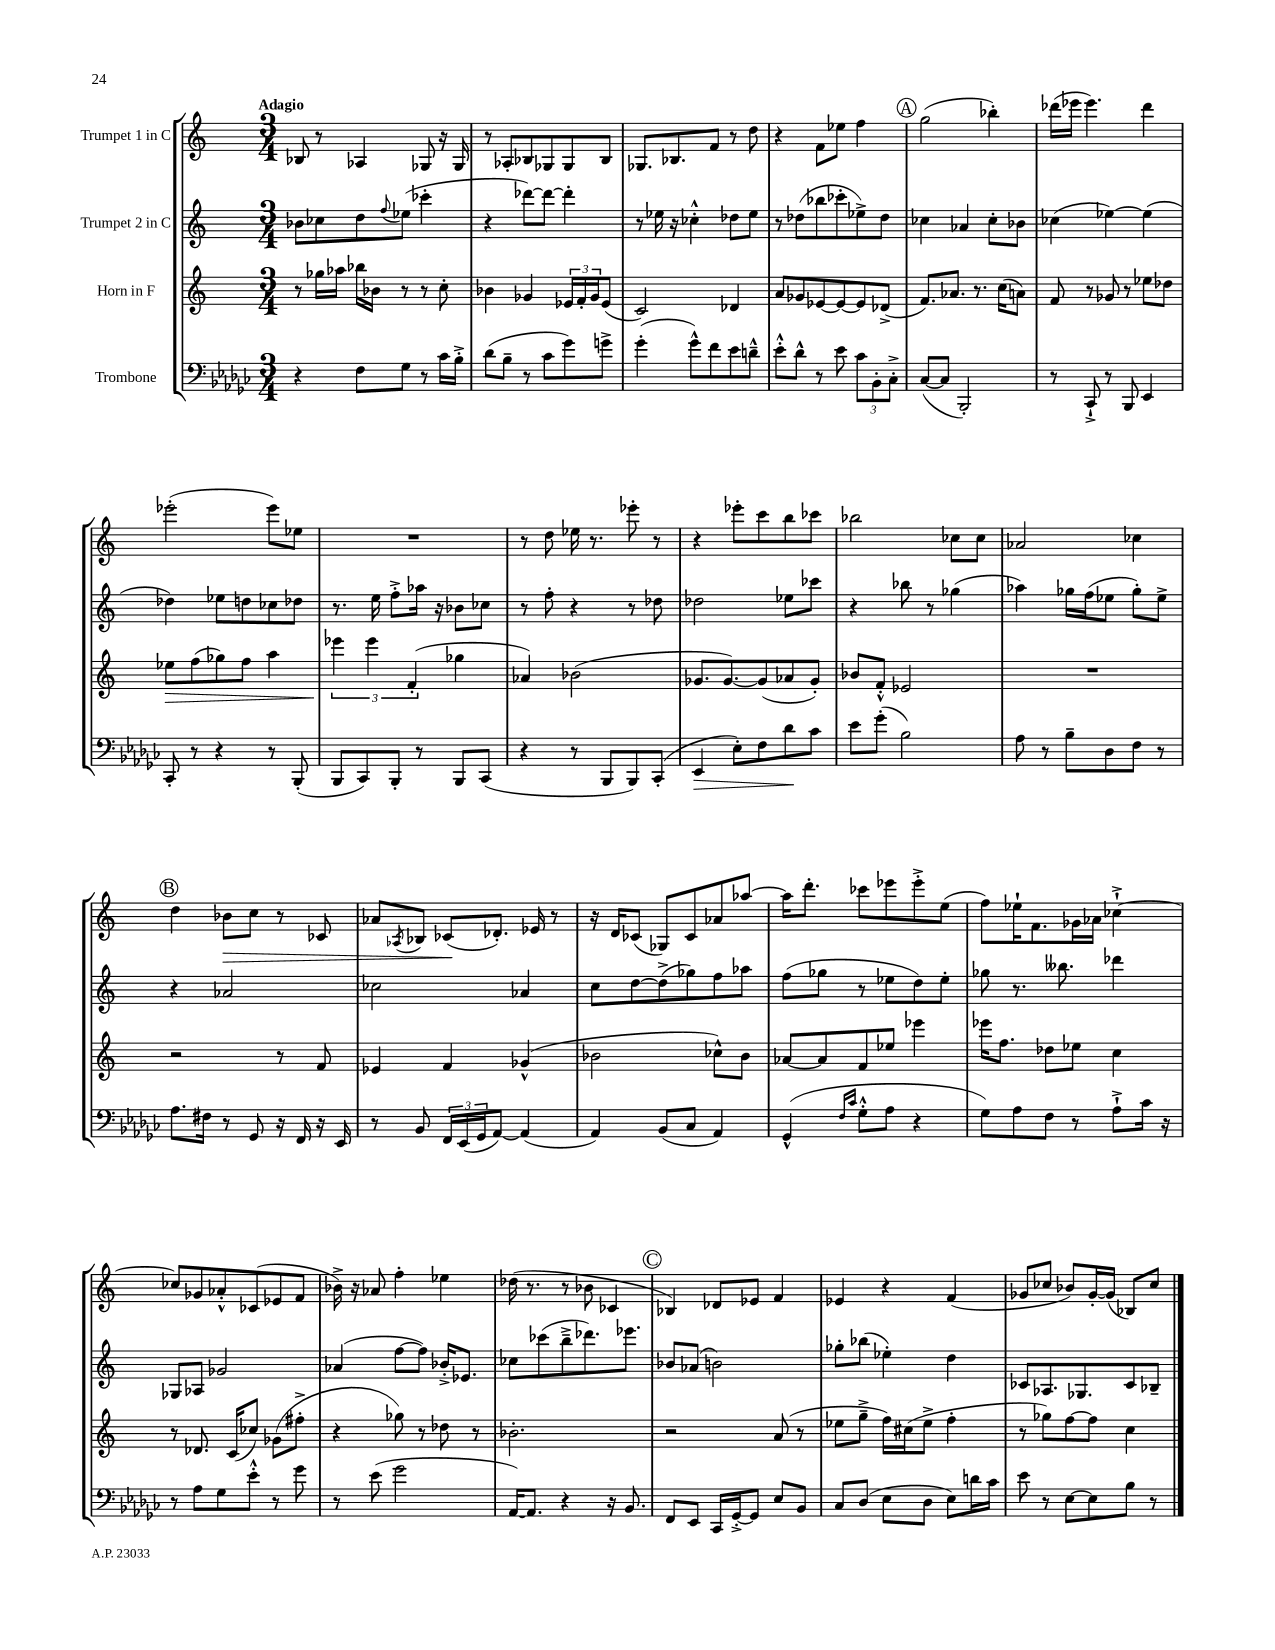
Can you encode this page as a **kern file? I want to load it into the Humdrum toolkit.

**kern	**kern	**kern	**kern
*staff4	*staff3	*staff2	*staff1
*clefF4	*clefG2	*clefG2	*clefG2
*k[b-e-a-d-g-c-]	*k[]	*k[]	*k[]
*M3/4	*M3/4	*M3/4	*M3/4
4r	8r	8b-	8B-
.	16gg-	8cc-	8r
.	16aa-	.	.
8F	16bb-	8dd	4A-
.	16b-	.	.
.	.	8qqff	.
8G-	8r	(8ee-	.
8r	8r	4ccc-'	8G-
16c-	8cc'	.	16r
16B-'^	.	.	16G-
=	=	=	=
(8d-	4b-	4r	8r
8B-~	.	.	8A-'
8r	4g-	[8ddd-)	8B-
8c-	.	8ddd-_	8G-
8g-)	24e-	4ddd-']	8G-
.	24f'	.	.
.	24g-	.	.
8g^	(8e-	.	8B-
=	=	=	=
(4g-'	2c)	8r	8.G-
.	.	16ee-	.
.	.	16r	8.B-
8g-^^)	.	4cc-'^^	.
8f	.	.	8f
8e-	4d-	8dd-	8r
8d~^^	.	8ee-	8dd
=	=	=	=
8e-'^^	8a	8r	4r
8d-^^	8g-	(8dd-	.
8r	[8e-	8bb-	8f
8e-	8e-_	8ccc-'	8ee-
12c-	8e-]	8ee-^)	4ff
12BB-'	.	.	.
.	(8d-^	8dd-	.
12C-'^	.	.	.
=	=	=	=
([8C-	8.f)	4cc-	(2gg
8C-]	.	.	.
.	8.a-	.	.
2BBB-')	.	4a-	.
.	8.r	.	.
.	.	8cc-'	4bb-')
.	(16cc	.	.
.	8a)	8b-	.
=	=	=	=
8r	8f	(4cc-	(16ddd-
.	.	.	16eee-
8CC-`^	8r	.	4.eee-)
8r	8g-	[4ee-)	.
8BBB-	8r	.	.
4EE-	8ee-	(4ee-]	4ddd-
.	8dd-	.	.
=	=	=	=
8CC-'	8ee-	4dd-)	(2eee-'
8r	(8ff	.	.
4r	8gg-)	8ee-	.
.	8ff	8dd	.
8r	4aa	8cc-	8eee-)
(8BBB-'	.	8dd-	8ee-
=	=	=	=
8BBB-	6eee-	8.r	2.r
8CC-)	.	.	.
.	6eee-	.	.
.	.	16ee	.
8BBB-'	.	8ff'^	.
.	(6f'	.	.
8r	.	16aa-	.
.	.	16r	.
8BBB-	4gg-	8b-	.
(8CC-	.	8cc-	.
=	=	=	=
4r	4a-)	8r	8r
.	.	8ff'	8dd
8r	(2b-	4r	16ee-
.	.	.	8.r
8BBB-	.	.	.
8BBB-)	.	8r	8eee-'
(8CC-'	.	8dd-	8r
=	=	=	=
4EE-	8.g-	2dd-	4r
.	[8.g-)	.	.
8E-')	.	.	8eee-'
8F	(8g-]	.	8ccc
8d-	8a-	8ee-	8bb
8c-	8g-')	8ccc-	8ccc-
=	=	=	=
8e-	8b-	4r	2bb-
(8g-'	8f'^^	.	.
2B-)	2e-	8bb-	.
.	.	8r	.
.	.	(4gg-	8cc-
.	.	.	8cc-
=	=	=	=
8A-	2.r	4aa-)	2a-
8r	.	.	.
8B-~	.	16gg-	.
.	.	(16ff	.
8D-	.	8ee-	.
8F	.	8gg-')	4cc-
8r	.	8ee-^	.
=	=	=	=
8.A-	2r	4r	4dd
16F#	.	.	.
8r	.	2a-	8b-
8GG-	.	.	8cc
16r	8r	.	8r
16FF	.	.	.
16r	8f	.	8c-
16EE-	.	.	.
=	=	=	=
8r	4e-	2cc-	8a-
.	.	.	8qA-
8BB-	.	.	8B-
24FF	4f	.	(8c-
(24EE-	.	.	.
24GG-	.	.	.
[8AA-)	.	.	8.d-')
(4AA-]	(4g-^^	4a-	.
.	.	.	16e-
.	.	.	8r
=	=	=	=
4AA-)	2b-	8cc	16r
.	.	.	16d
.	.	[8dd	(8c-
(8BB-	.	(8dd^]	8G-)
8C-	.	8gg-)	8c-
4AA-)	8cc-^^)	8ff	8a-
.	8b-	8aa-	[8aa-
=	=	=	=
(4GG-^^	[8a-	(8ff	16aa-]
.	.	.	8.ddd'
.	8a-]	8gg-	.
16qqF	.	.	.
16qqc-	.	.	.
8G-'^^	8f	8r	8ccc-
8A-	8ee-	8ee-	8eee-
4r	4eee-	8dd)	8eee-'^
.	.	8ee-'	(8ee
=	=	=	=
8G-)	16eee-	8gg-	8ff)
.	8.ff	.	.
8A-	.	8.r	16ee-`
.	.	.	8.f
8F	8dd-	.	.
.	.	8.bb--	.
8r	8ee-	.	16g-
.	.	.	16a-
8A-`^	4cc	4ddd-	[4cc-`^
16c-	.	.	.
16r	.	.	.
=	=	=	=
8r	8r	8G-	8cc-]
8A-	8.d-	8A-	8g-
8G-	.	2g-	8a-'^^
.	(16c	.	.
8e-'^^	8cc-)	.	(8c-
8r	(8g-	.	8e-
8g-	8ff#'^	.	8f
=	=	=	=
8r	4r	(4a-	16b-^)
.	.	.	16r
(8e-	.	.	8a-
2g-	8gg-)	[8ff	4ff'
.	8r	8ff])	.
.	8dd-	16b-'^	4ee-
.	.	8.e-	.
.	8r	.	.
=	=	=	=
[16AA-)	2.b-'	8cc-	(16dd-
8.AA-]	.	.	8.r
.	.	(8ccc-	.
4r	.	8bb~^	8r
.	.	8.ddd-)	8b-
16r	.	.	4c-
8.BB-	.	8.eee-	.
=	=	=	=
8FF	2r	8b-	4B-)
8EE-	.	(8a-	.
16CC-	.	2b)	8d-
[16GG-'^	.	.	.
8GG-]	.	.	8e-
8E-	(8a	.	4f
8BB-	8r	.	.
=	=	=	=
8C-	8ee-	8gg-'	4e-
(8D-	8gg~^	(8bb-	.
8E-	16ff)	4ee-')	4r
.	(16cc#	.	.
8D-	8ee-^	.	.
8E-)	4ff'	4dd	(4f
16d	.	.	.
16c-	.	.	.
=	=	=	=
8e-	8r	8c-	8g-
8r	8gg-)	8.A-	8cc-
[8E-	[8ff	.	8b-)
.	.	8.G-	.
8E-]	8ff]	.	[16g-'
.	.	.	(16g-]
8B-	4cc	8c-	8B-)
8r	.	8B-~	8cc-
==	==	==	==
*-	*-	*-	*-
